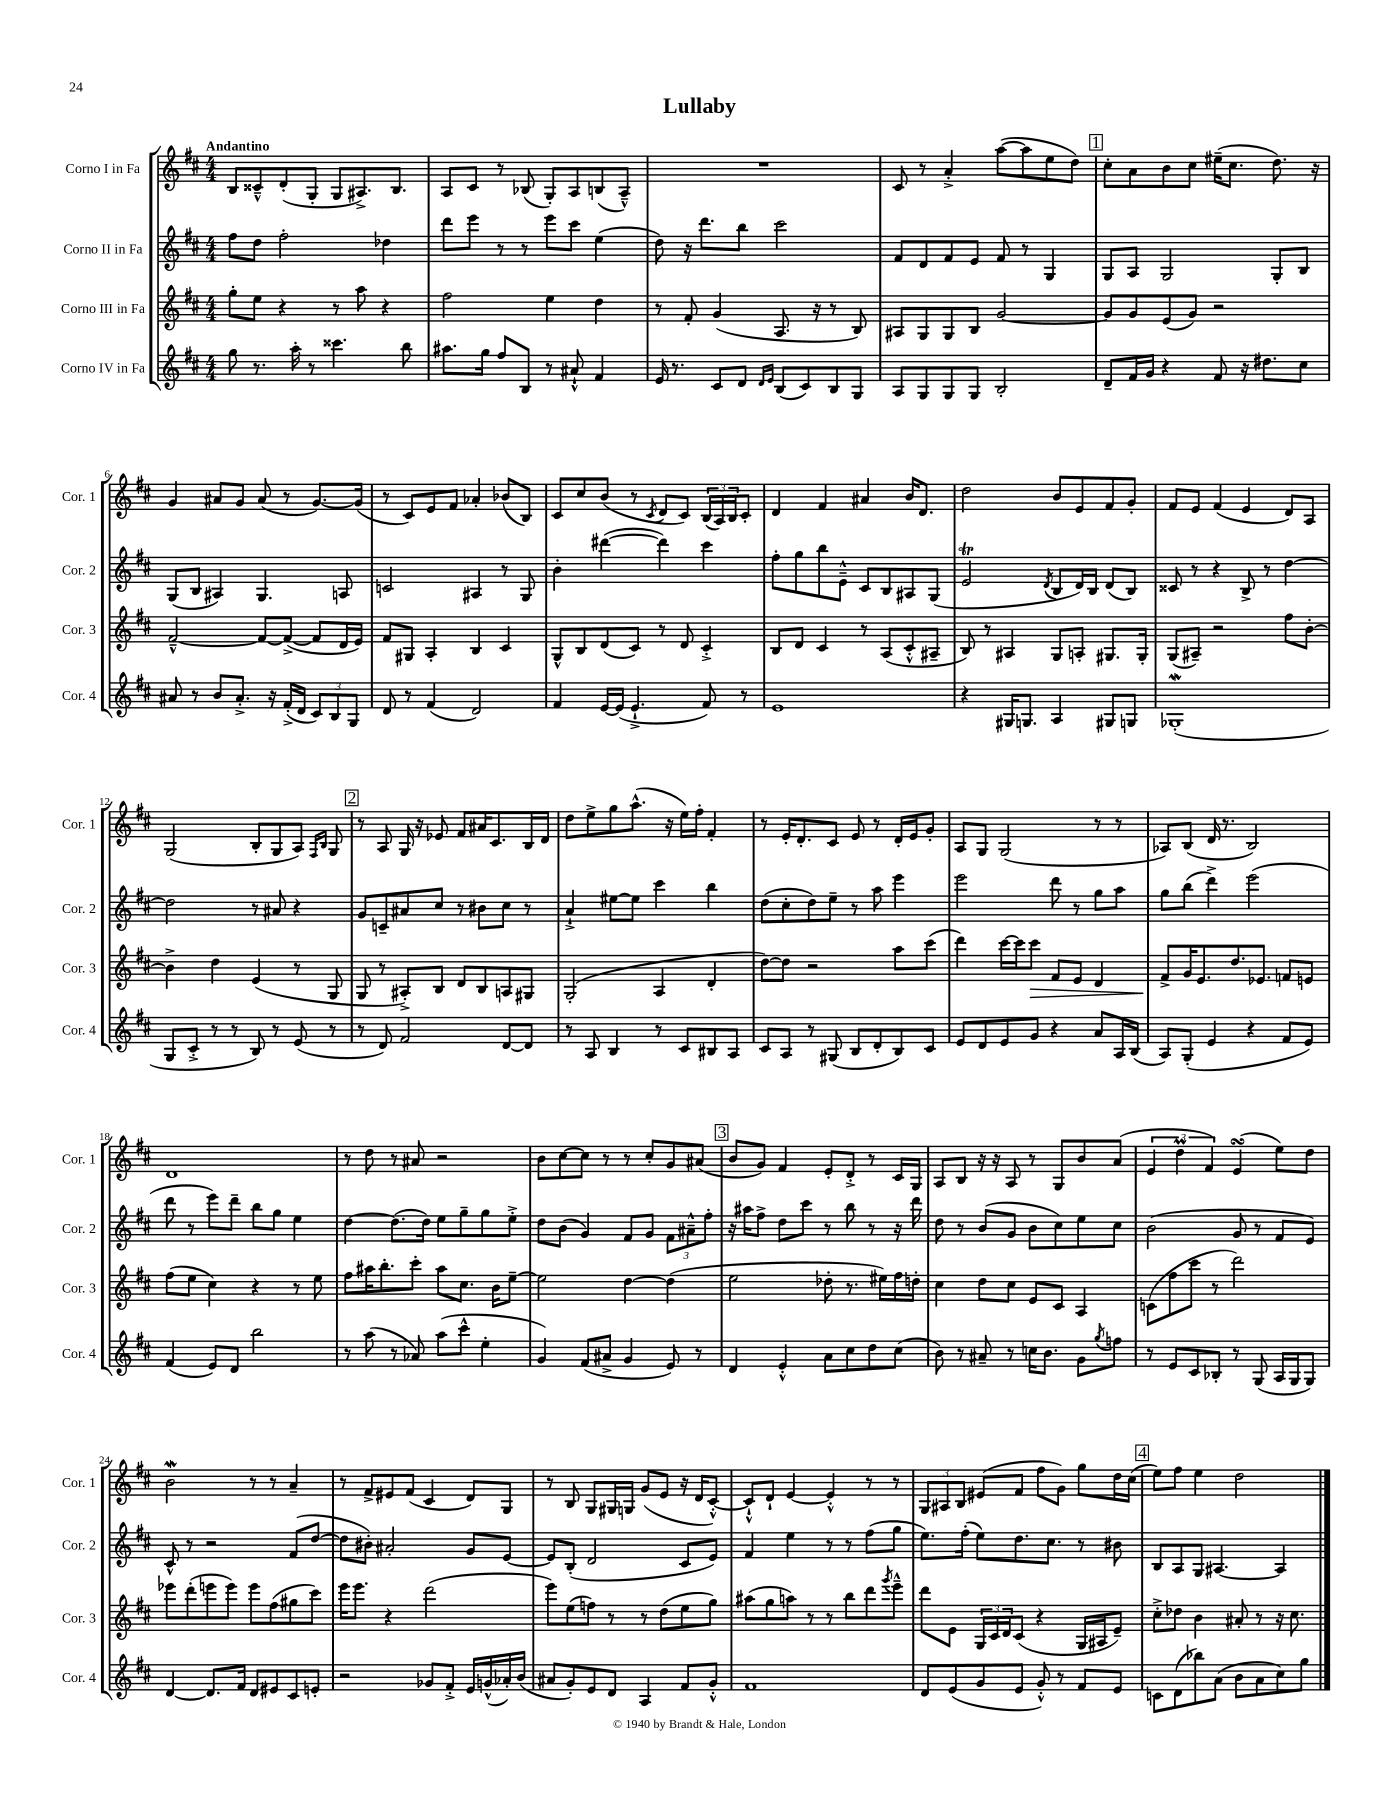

**kern	**kern	**kern	**kern
*staff4	*staff3	*staff2	*staff1
*clefG2	*clefG2	*clefG2	*clefG2
*k[f#c#]	*k[f#c#]	*k[f#c#]	*k[f#c#]
*M4/4	*M4/4	*M4/4	*M4/4
8gg	8gg'	8ff#	8B
8.r	8ee	8dd	8c##~^^
.	4r	2ff#'	(8d'
16aa'	.	.	.
8r	.	.	8G'
4.ccc##	8r	.	8G
.	8aa	.	8.A#^)
.	4r	4dd-	.
.	.	.	8.B
8bb	.	.	.
=	=	=	=
8.aa#	2ff#	8ddd	8A
.	.	8eee	8c#
16gg	.	.	.
8ff#	.	8r	8r
8B	.	8r	(8B-
8r	4ee	8eee	8G')
8a#`^^	.	8ccc#	8A
4f#	4dd	(4ee	(8B
.	.	.	8A~^^)
=	=	=	=
16e	8r	8dd)	1r
8.r	.	.	.
.	8f#'	16r	.
.	.	8.ddd	.
8c#	(4g	.	.
8d	.	8bb	.
16qqd	.	.	.
16qqe	.	.	.
(8B	8.A	2ccc#	.
8c#)	.	.	.
.	16r	.	.
8B	8r	.	.
8G	8B)	.	.
=	=	=	=
8A	8A#	8f#	8c#
8G	8G	8d	8r
8G	8G	8f#	4a'^
8G	8B	8e	.
2B'	[2g	8f#	([8aa
.	.	8r	8aa]
.	.	4G	8ee
.	.	.	8dd)
=	=	=	=
8d~	8g]	8G	8cc#'
16f#	8g	8A	8a
16g	.	.	.
4r	(8e	2G	8b
.	8g)	.	8cc#
8f#	2r	.	(16ee#~
.	.	.	8.cc#
16r	.	.	.
8.dd#	.	.	.
.	.	8G'	8.dd)
8cc#	.	8B	.
.	.	.	16r
=	=	=	=
8a#	[2f#~^^	(8G	4g
8r	.	8B	.
8b	.	4A#)	8a#
8.a#'^	.	.	8g
.	8f#_	4.G	(8a#
16r	.	.	.
(16f#'^	(8f#^_	.	8r
16d	.	.	.
12c#)	8f#]	.	[8.g)
12B	.	.	.
.	16d	8A	.
12G	.	.	.
.	16e)	.	(16g]
=	=	=	=
8d	8f#	2c	8r
8r	8G#	.	8c#)
(4f#	4A'	.	8e
.	.	.	8f#
2d)	4B	4A#	4a-'
.	4c#	8r	(8b-
.	.	8G	8B)
=	=	=	=
4f#	8G^^	4b'	8c#
.	8B	.	8cc#
[16e	(8d	([4ddd#	(8b
(16e]	.	.	.
4.e`^	8c#)	.	8r
.	.	.	8qc#
.	8r	4ddd#])	8d
.	8d	.	8c#)
8f#)	4c#'^	4ccc#	(24B
.	.	.	24A)
.	.	.	24B
8r	.	.	8c#'
=	=	=	=
1e	8B	8ff#'	4d
.	8d	8gg	.
.	4c#	8bb	4f#
.	.	8e~^^	.
.	8r	8c#	4a#
.	(8A	8B	.
.	8c#'^^	8A#	16b
.	.	.	8.d
.	8A#~	(8G	.
=	=	=	=
4r	8B)	2e	2dd
.	8r	.	.
16G#	4A#	.	.
8.G	.	.	.
.	.	8qd	.
4A	8G	8B	8b
.	8A'	16d)	8e
.	.	16B	.
8G#	8.G#	(8d	8f#
8G	.	8B)	8g'
.	16G#'	.	.
=	=	=	=
(1G-'	(8G	8c##	8f#
.	8A#~)	8r	8e
.	2r	4r	(4f#
.	.	8B^	4e
.	.	8r	.
.	8ff#	[4dd	8d)
.	[8b'	.	8A
=	=	=	=
8G	4b^]	2dd]	(2G
8c#'^	.	.	.
8r	4dd	.	.
8r	.	.	.
8B)	(4e	8r	8B'
8r	.	8a#	8G
(8e	8r	4r	8A)
.	.	.	16qqF#
.	.	.	16qqB
8r	8G	.	8G
=	=	=	=
8r	8G	8g	8r
8d)	8r	8c~	8A
2f#	8A#'^)	8a#	16G
.	.	.	16r
.	8B	8cc#	8e-
.	8d	8r	8f#
.	8B	8b#	16a#
.	.	.	8.c#
[8d	8A	8cc#	.
8d]	8G#	8r	16B
.	.	.	16d
=	=	=	=
8r	(2G'	4a`^	8dd
8A	.	.	8ee^
4B	.	[8ee#	8gg
.	.	8ee#]	(8.aa^^
8r	4A	4ccc#	.
.	.	.	16r
8c#	.	.	16ee)
.	.	.	16ff#'
8B#	4d'	4bb	4f#'
8A	.	.	.
=	=	=	=
8c#	[8dd)	(8dd	8r
8A	8dd]	8cc#'	16e'
.	.	.	8.d'
8r	2r	8dd)	.
(8G#	.	8ee~	8c#
8B	.	8r	8e
8d'	.	8aa	8r
8B)	8aa	4eee	16d'
.	.	.	16e
8c#	(8ccc#	.	8g'
=	=	=	=
8e	4ddd)	2eee	8A
8d	.	.	8G
8e	[16ccc#	.	(2G
.	16ccc#]	.	.
8g	8ccc#	.	.
4r	8f#	8ddd	.
.	8e	8r	.
8a	4d	8gg	8r
16A	.	8aa	8r
(16B	.	.	.
=	=	=	=
8A)	8f#^	8gg	8A-)
(8G'	16g	(8bb	(8B
.	8.e	.	.
4e	.	4ddd^)	16d
.	.	.	8.r
.	8.dd	.	.
4r	.	(2eee	2B)
.	8.e-	.	.
8f#	8f	.	.
8e)	8e	.	.
=	=	=	=
(4f#	(8ff#	8ddd	1d
.	8ee	8r	.
8e)	4cc#)	8eee)	.
8d	.	8ddd~	.
2bb	4r	8bb	.
.	.	8gg	.
.	8r	4ee	.
.	8ee	.	.
=	=	=	=
8r	8ff#	[4dd	8r
(8aa	16aa#	.	8dd
.	8.bb'	.	.
8r	.	(8.dd]	8r
8a-)	8ccc#'	.	8a#
.	.	16dd)	.
(8aa	8aa#	8ee	2r
8ccc#^^	8.cc#	8gg~	.
4ee'	.	8gg	.
.	16b	.	.
.	[8ee~	8ee'^	.
=	=	=	=
4g)	2ee]	8dd	8b
.	.	(8b	[8cc#
(8f#	.	4g)	8cc#]
8a#^	.	.	8r
4g	[4dd	8f#	8r
.	.	8g	8cc#'
8e)	(4dd]	12f#	8g
.	.	12a#~^^	.
8r	.	.	(8a#
.	.	12ff#'	.
=	=	=	=
4d	2ee	16r	8b
.	.	16aa#	.
.	.	8ff#^	8g)
4e'^^	.	8dd	4f#
.	.	8ccc#	.
8a	8dd-'	8r	8e'
8cc#	8.r	8bb	8d'^
8dd	.	8r	8r
.	16ee#)	.	.
(8cc#	16ff#	16r	16c#
.	16dd'	16ddd	16G
=	=	=	=
8b)	4cc#	8dd	8A
8r	.	8r	8B
8a#~	8dd	(8b	16r
.	.	.	16r
8r	8cc#	8g	8A
16cc	8e	8b	8r
8.b	.	.	.
.	8c#	8cc#)	8G
8g	4A	8ee	8b
8qgg	.	.	.
8ff	.	8cc#	(8a
=	=	=	=
8r	(8c	(2b	6e
8e	8ff#	.	.
.	.	.	6dd
8c#	8ccc#	.	.
.	.	.	6f#)
8B-'	8r	.	.
8r	2ddd)	8g	(4e
(8G	.	8r	.
16A	.	8f#	8ee)
16G	.	.	.
8G)	.	8e)	8dd
=	=	=	=
[4d	8eee-	8c#^^	2b
.	(8ddd'	8r	.
8.d]	8eee	2r	.
.	8eee)	.	.
16f#	.	.	.
8d	8eee	.	8r
8e#	(8ff#	.	8r
8c#	8gg#	(8f#	4a~
8e'	8ccc#)	[8dd	.
=	=	=	=
2r	16eee	8dd]	8r
.	8.eee	.	.
.	.	8b#')	8f#^
.	4r	2a#'	8e#
.	.	.	(8f#
8g-	(2ddd	.	4c#
8f#'^	.	.	.
16e	.	8g	8d)
(16g^^	.	.	.
16a-')	.	[8e	8G
(16b	.	.	.
=	=	=	=
8a#	8eee)	8e]	8r
8g')	(8ee	(8B'	8B
8e	8ff)	2d	8G
8d	8r	.	16G#
.	.	.	16G
4A	8r	.	(8g
.	(8dd	.	8e
8f#	8ee	8c#	16r
.	.	.	16d
8g'^^	8gg)	8e)	[8c#'^^)
=	=	=	=
1f#	(8aa#	4f#	8c#`^^]
.	8gg	.	8d`
.	8aa)	4ee	[4e
.	8r	.	.
.	8r	8r	4e'^^]
.	8bb	8r	.
.	8ddd	(8ff#	8r
.	8qggg	.	.
.	8eee~^^	8gg	8r
=	=	=	=
8d	8ddd	8.ee)	12G
.	.	.	12A#
(8e	8e	.	.
.	.	.	12B
.	.	(16ff#'	.
8g	24G	8ee)	(8e#
.	24c#	.	.
.	24d	.	.
8e	(8c#	8.dd	8f#
8g'^^)	4r	.	8ff#
.	.	8.cc#	.
8r	.	.	8g)
8f#	16G	8r	8gg
.	16A#	.	.
8e	8e~)	8b#	16dd
.	.	.	(16cc#
=	=	=	=
8c	8cc#'^	8B	8ee)
(8d	8dd-	8A	8ff#
8bb-)	4b	8G	4ee
(8a	.	[4.A#	.
8b	8a#'	.	2dd
8a	8r	.	.
8cc#)	16r	4A#]	.
.	8.cc#	.	.
8gg	.	.	.
==	==	==	==
*-	*-	*-	*-
